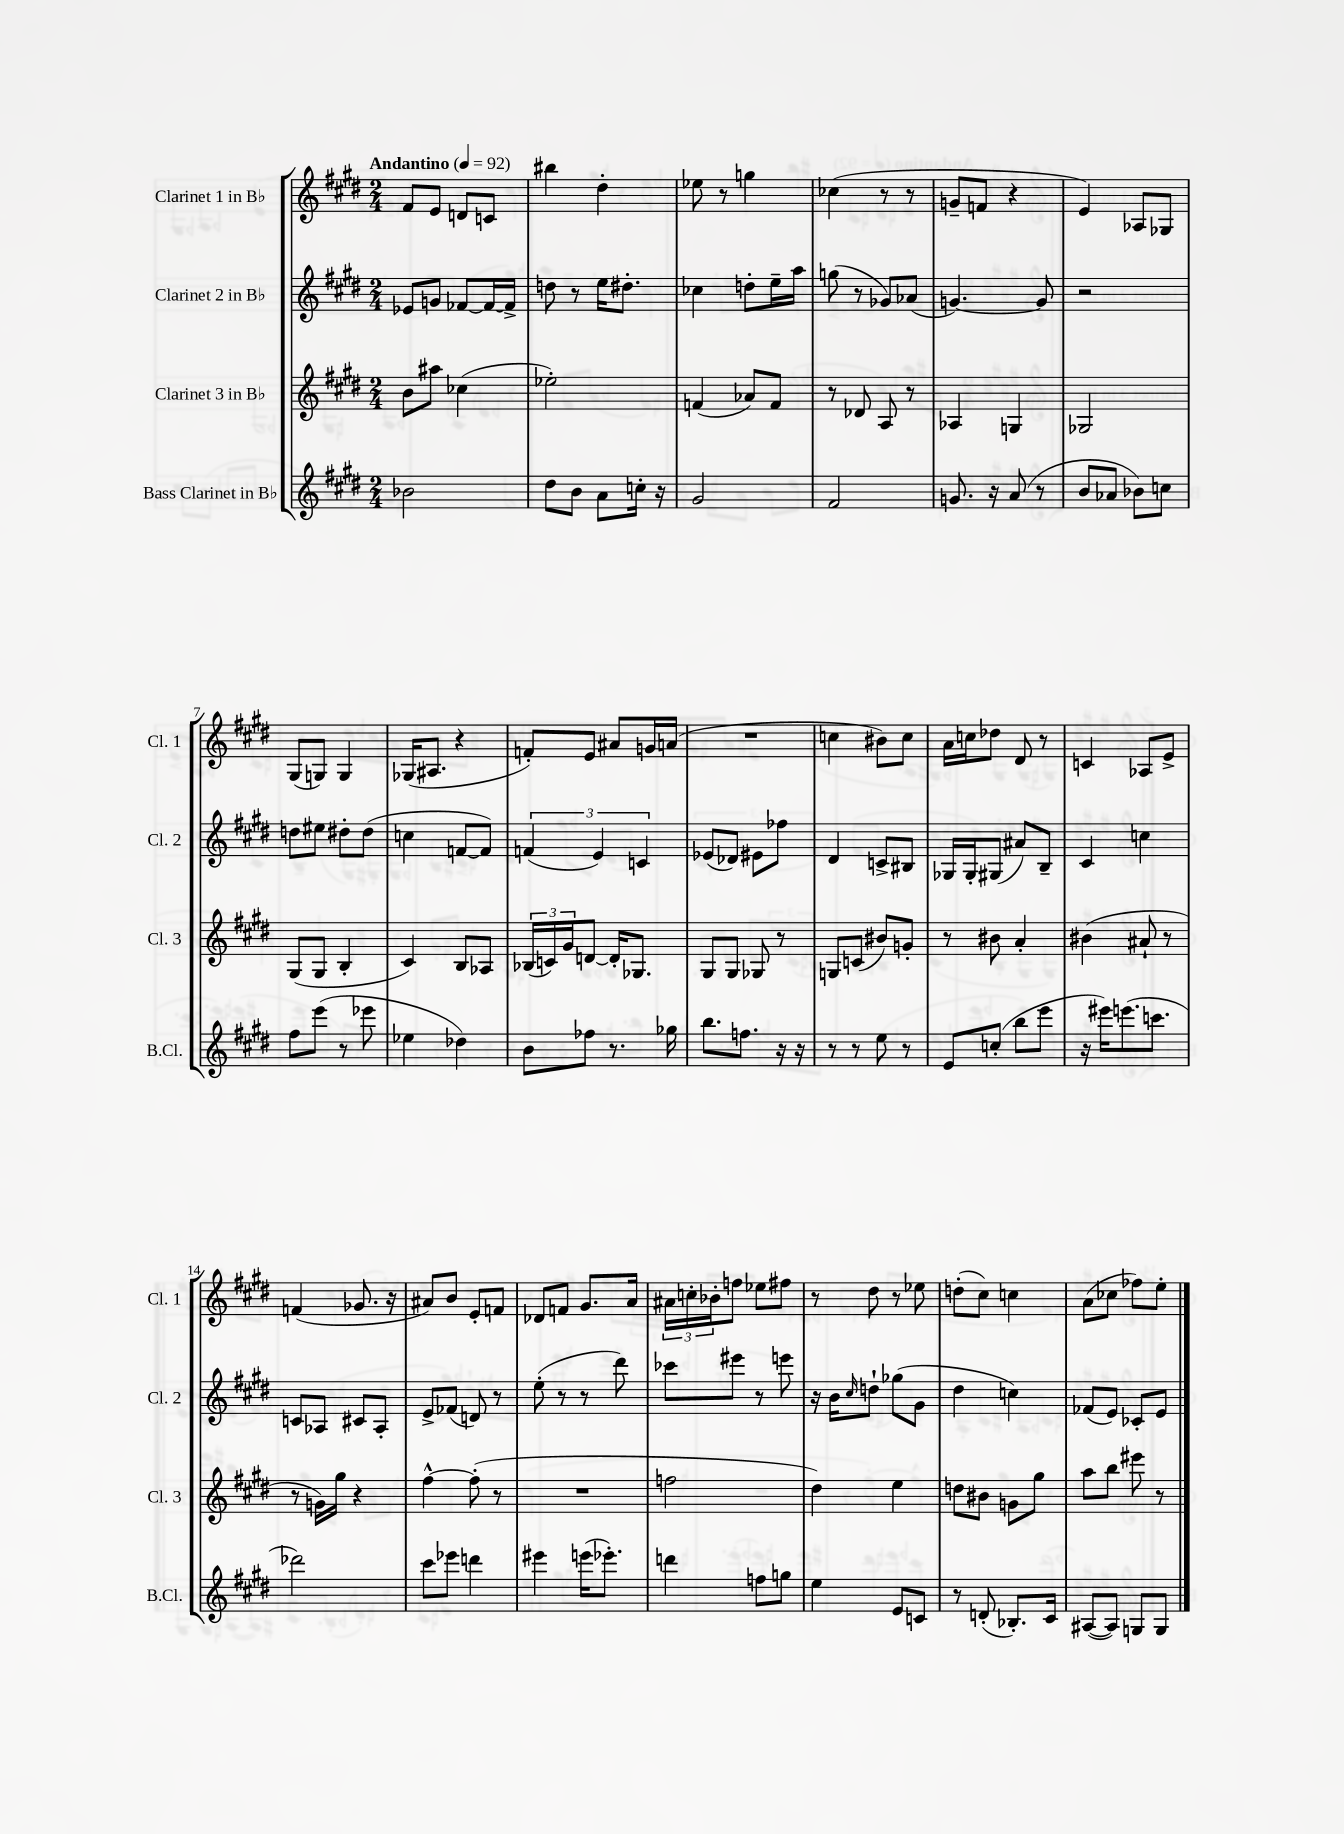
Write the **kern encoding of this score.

**kern	**kern	**kern	**kern
*staff4	*staff3	*staff2	*staff1
*clefG2	*clefG2	*clefG2	*clefG2
*k[f#c#g#d#]	*k[f#c#g#d#]	*k[f#c#g#d#]	*k[f#c#g#d#]
*M2/4	*M2/4	*M2/4	*M2/4
*MM92	*MM92	*MM92	*MM92
2b-\	8b\L	8e-/L	8f#/L
.	8aa#\J	8g/J	8e/J
.	(4cc-\	[8f-/L	8d/L
.	.	16f-/_L	8c/J
.	.	16f-^/]JJ	.
=	=	=	=
8dd#\L	2ee-'\)	8dd\	4bb#\
8b\J	.	8r	.
8a\L	.	16ee\LK	4dd#'\
.	.	8.dd#'\J	.
16cc'\Jk	.	.	.
16r	.	.	.
=	=	=	=
2g#/	(4f/	4cc-\	8ee-\
.	.	.	8r
.	8a-/L)	8dd'\L	4gg\
.	8f/J	16ee~\L	.
.	.	16aa\JJ	.
=	=	=	=
2f#/	8r	(8gg\	(4cc-\
.	8d-/	8r	.
.	8A/	8g-/L)	8r
.	8r	(8a-/J	8r
=	=	=	=
8.g/	4A-/	[4.g/)	8g~/L
.	.	.	8f/J
16r	.	.	.
(8a/	4G/	.	4r
8r	.	8g/]	.
=	=	=	=
8b/L	2G-/	2r	4e/)
8a-/J	.	.	.
8b-\L)	.	.	8A-/L
8cc\J	.	.	8G-/J
=	=	=	=
8ff#\L	(8G#/L	8dd\L	(8G#/L
(8eee\J	8G#/J	8ee#\J	8G/J)
8r	4B'/	8dd#'\L	4G/
8eee-\	.	(8dd#\J	.
=	=	=	=
4ee-\	4c#/)	4cc\	(16G-/LK
.	.	.	8.A#/J
4dd-\)	8B/L	[8f/L	4r
.	8A-/J	8f/]J)	.
=	=	=	=
8b\L	(24B-/LL	(6f/	8f'/L)
.	24c/)	.	.
.	24g#/J	.	.
8ff-\J	[8d/J	.	8e/J
.	.	6e/)	.
8.r	16d'/]LK	.	8a#/L
.	8.G-/J	.	.
.	.	6c/	.
.	.	.	16g/L
16gg-\	.	.	(16a/JJ
=	=	=	=
8.bb\L	8G#/L	(8e-/L	2r
.	8G#/J	8d-/J)	.
8.ff\J	.	.	.
.	8G-/	8e#\L	.
16r	8r	8ff-\J	.
16r	.	.	.
=	=	=	=
8r	8G/L	4d#/	4cc\
8r	(8c/J	.	.
8ee\	8b#/L)	8c^/L	8b#\L)
8r	8g'/J	8B#/J	8cc\J
=	=	=	=
8e/L	8r	16G-/LL	16a\LL
.	.	16G-'/J	16cc\J
(8cc'/J	8b#\	(8G#/J	8dd-\J
8bb\L	4a'/	8a#/L)	8d#/
8eee\J	.	8B~/J	8r
=	=	=	=
16r	(4b#\	4c#/	4c/
16eee#\LK)	.	.	.
(8.eee\	.	.	.
.	8a#`/	4cc\	8A-/L
8.ccc\J	.	.	.
.	8r	.	8e^/J
=	=	=	=
2ddd-\)	8r	8c/L	(4f/
.	16g\LL)	8A-/J	.
.	16gg#\JJ	.	.
.	4r	8c#/L	8.g-/
.	.	8A-'/J	.
.	.	.	16r
=	=	=	=
8ccc#\L	[4ff#^^\	8e^/L	8a#/L)
8eee-\J	.	(8f-/J	8b/J
4ddd\	(8ff#'\]	8d/)	8e'/L
.	8r	8r	8f/J
=	=	=	=
4eee#\	2r	(8ee'\	8d-/L
.	.	8r	8f/J
(16eee\LK	.	8r	8.g#/L
8.eee-'\J)	.	.	.
.	.	8ddd#\)	.
.	.	.	16a/Jk
=	=	=	=
4ddd\	2ff\	8ccc-\L	24a#\LL
.	.	.	24cc'\
.	.	.	24b-'\J
.	.	8eee#\J	8ff\J
8ff\L	.	8r	8ee-\L
8gg\J	.	8eee\	8ff#\J
=	=	=	=
4ee\	4dd#\)	16r	8r
.	.	16b\LK	.
.	.	16qqcc#/	.
.	.	8dd`\J	8dd#\
8e/L	4ee\	(8gg-\L	8r
8c/J	.	8g#\J	8ee-\
=	=	=	=
8r	8dd\L	4dd#\	(8dd'\L
(8d'/	8b#\J	.	8cc#\J)
8.B-'/L)	8g\L	4cc\)	4cc\
.	8gg#\J	.	.
16c#/Jk	.	.	.
=	=	=	=
([8A#/L	8aa\L	(8f-/L	(8a\L
8A#/]J)	8bb\J	8e/J)	8cc-\J
8G/L	8eee#\	8c-'/L	8ff-\L)
8G/J	8r	8e/J	8ee'\J
==	==	==	==
*-	*-	*-	*-
